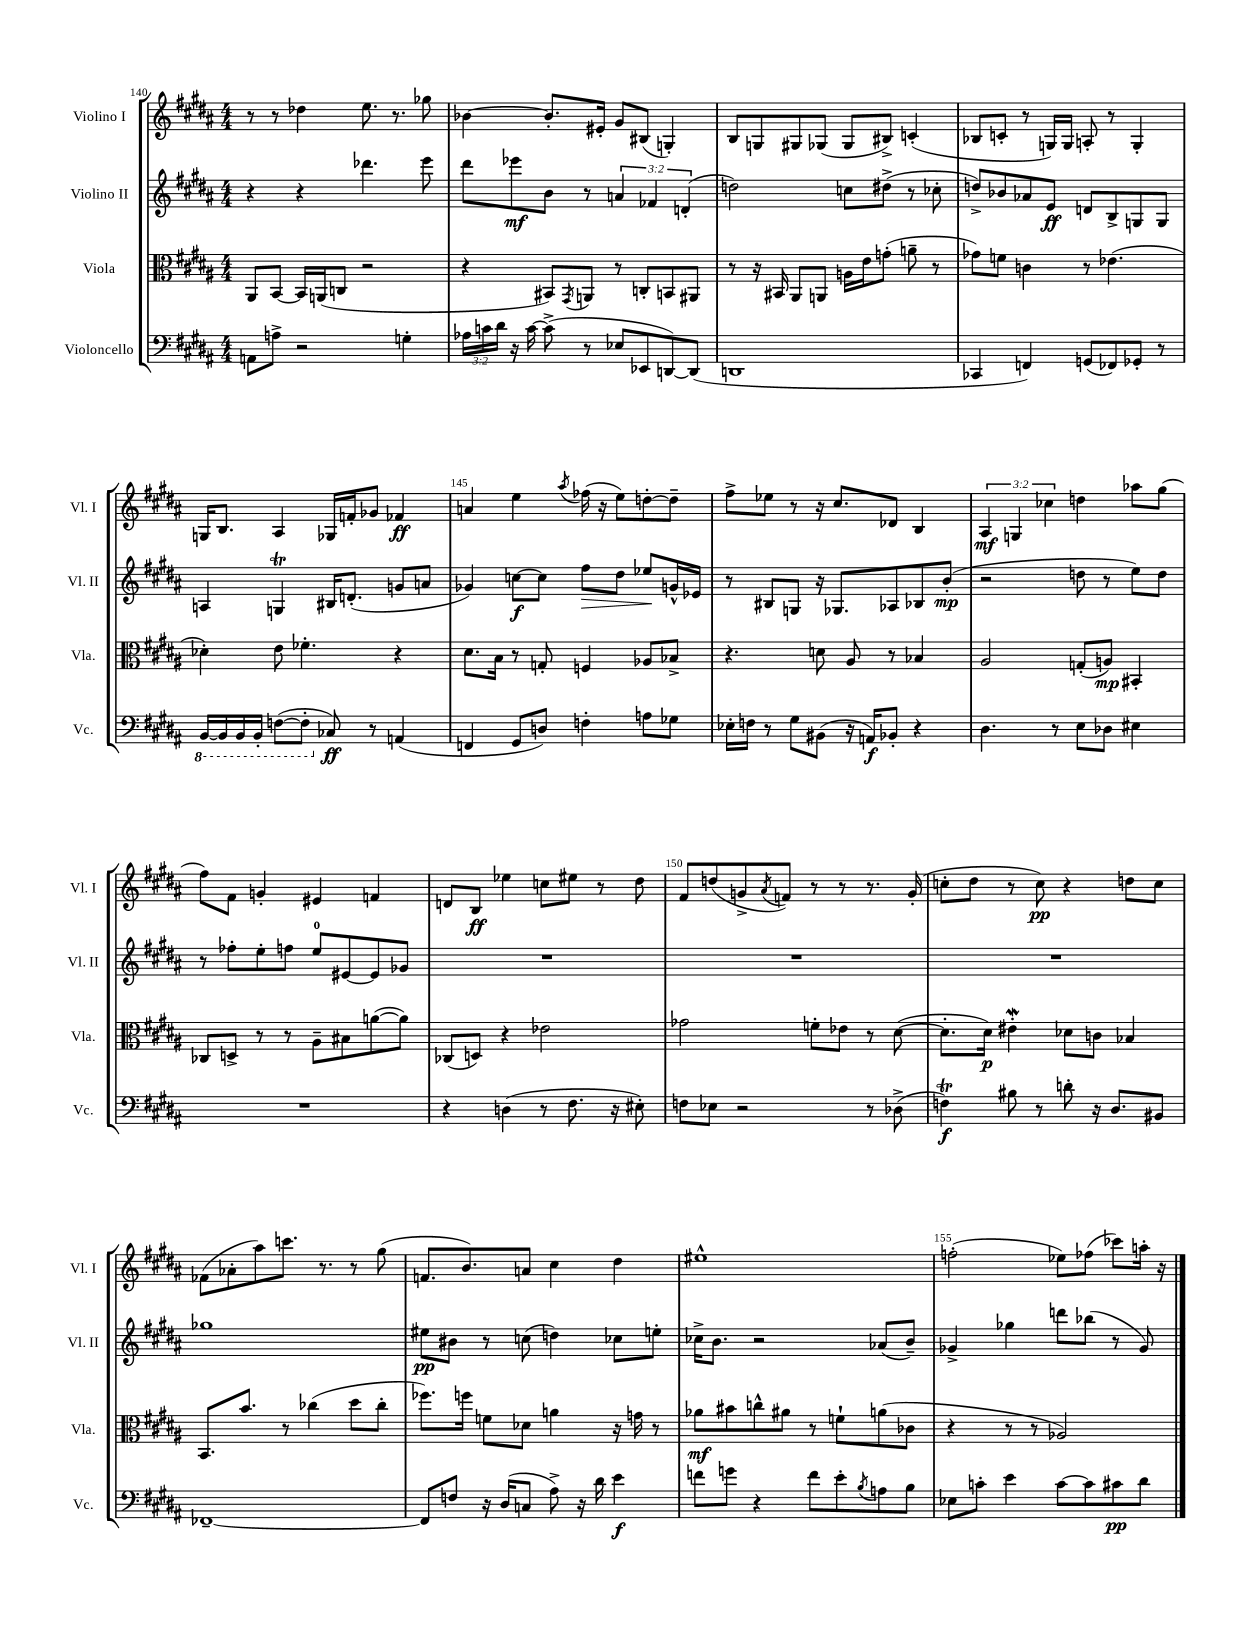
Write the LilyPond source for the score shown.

<<
\new StaffGroup <<
\new Staff = "s0" \with { instrumentName = "Violino I" shortInstrumentName = "Vl. I" } {
    \clef treble \key b \major \numericTimeSignature \time 4/4 \override Staff.TupletNumber.text = #tuplet-number::calc-fraction-text
    r8 r8 des''4 e''8. r8. ges''8 |
    bes'4~ bes'8.-. eis'16-. gis'8 bis8( g4-.) |
    b8 g8 gis8 ges8( ges8 bis8->) c'4-.( |
    bes8 c'8-. r8 g16) g16 a8-. r8 g4-. |
    g16 b8. ais4 ges16 f'16-. ges'8 fes'4\ff |
    a'4 e''4 \acciaccatura { ais''8 } fes''16( r16 e''8) d''8~-. d''8-- |
    fis''8-> ees''8 r8 r16 cis''8. des'8 b4 |
    \tuplet 3/2 { ais4\mf g4 ces''4 } d''4 aes''8 gis''8( |
    fis''8) fis'8 g'4-. eis'4 f'4 |
    d'8 b8\ff ees''4 c''8 eis''8 r8 dis''8 |
    fis'8 d''8( g'8-> \acciaccatura { ais'8 } f'8) r8 r8 r8. g'16-.( |
    c''8-. dis''8 r8 c''8\pp) r4 d''8 c''8 |
    fes'8( aes'8-. ais''8) c'''8. r8. r8 gis''8( |
    f'8. b'8.) a'8 cis''4 dis''4 |
    eis''1-^ |
    f''2-.( ees''8) fes''8( ces'''8) a''16-. r16 \bar "|." |
}
\new Staff = "s1" \with { instrumentName = "Violino II" shortInstrumentName = "Vl. II" } {
    \clef treble \key b \major \numericTimeSignature \time 4/4 \override Staff.TupletNumber.text = #tuplet-number::calc-fraction-text
    r4 r4 des'''4. e'''8 |
    dis'''8 ees'''8\mf b'8 r8 \tuplet 3/2 { a'4 fes'4 d'4-.( } |
    d''2) c''8 dis''8->( r8 ces''8-. |
    d''8->) bes'8 aes'8 e'8\ff d'8 b8-> g8 g8 |
    a4 g4\trill bis16 d'8.-.( g'8 a'8 |
    ges'4) c''8~\f c''8 fis''8\> dis''8 ees''8\! g'16-^ ees'16 |
    r8 bis8 g8 r16 ges8. aes8 bes8 b'8-.\mp( |
    r2 d''8 r8 e''8) d''8 |
    r8 fes''8-. e''8-. f''8 e''8-0 eis'8~ eis'8 ges'8 |
    R1 |
    R1 |
    R1 |
    ges''1 |
    eis''8\pp bis'8 r8 c''8( d''4) ces''8 e''8-. |
    ces''16-> b'8. r2 aes'8( b'8--) |
    ges'4-> ges''4 d'''8 bes''8( r8 ges'8) \bar "|." |
}
\new Staff = "s2" \with { instrumentName = "Viola" shortInstrumentName = "Vla." } {
    \clef alto \key b \major \numericTimeSignature \time 4/4
    ais,8 b,8~ b,16 a,16( c8 r2 |
    r4 bis,8) \acciaccatura { gis,8 } a,8 r8 c8-. b,8 ais,8 |
    r8 r16 bis,16 ais,8 a,8 a16 e'16 g'8-.( a'8-- r8 |
    ges'8) f'8 c'4 r8 ees'4.( |
    des'4-.) e'8 fes'4.-. r4 |
    dis'8. b16 r8 g8-. f4 aes8 bes8-> |
    r4. d'8 ais8 r8 bes4 |
    ais2 g8-.( a8\mp) bis,4-. |
    ces8 d8-> r8 r8 ais8-- bis8 a'8~( a'8) |
    ces8( d8) r4 ees'2 |
    ges'2 f'8-. ees'8 r8 dis'8~( |
    dis'8.-. dis'16\p) eis'4-.\mordent des'8 c'8 bes4 |
    b,8. b'8. r8 ces''4( dis''8 ces''8-. |
    fes''8.) f''16 f'8 des'8 a'4 r16 g'16 r8 |
    aes'8\mf bis'8 c''8-^ ais'8 r8 f'8-! a'8( ces'8 |
    r4 r8 r8 aes2) \bar "|." |
}
\new Staff = "s3" \with { instrumentName = "Violoncello" shortInstrumentName = "Vc." } {
    \clef bass \key b \major \numericTimeSignature \time 4/4 \override Staff.TupletNumber.text = #tuplet-number::calc-fraction-text
    a,8 a8-> r2 g4-. |
    \tuplet 3/2 { aes16 c'16 dis'16 } r16 c'16~ c'8->( r8 ees8 ees,8 d,8~) d,8( |
    d,1 |
    ces,4 f,4) g,8( fes,8) ges,8-. r8 |
    \ottava #-1 b,,16~ b,,16 b,,16 b,,16-. f,8~( f,8-. \ottava #0 ces8\ff) r8 a,4( |
    f,4 gis,8 d8) f4-. a8 ges8 |
    ees16-. f16 r8 gis8 bis,8( r16 a,16\f) bes,8-. r4 |
    dis4. r8 e8 des8 eis4 |
    R1 |
    r4 d4( r8 fis8. r16 eis8-.) |
    f8 ees8 r2 r8 des8->( |
    f4\trill\f) bis8 r8 d'8-. r16 dis8. bis,8 |
    fes,1~-- |
    fes,8 f8 r16 dis16( c8 ais8->) r16 dis'16 e'4\f |
    f'8 g'8 r4 f'8 e'8-. \acciaccatura { b8 } a8 b8 |
    ees8 c'8-. e'4 c'8~ c'8 cis'8\pp dis'8 \bar "|." |
}
>>
>>
\layout { \context { \Score currentBarNumber = #140 \override BarNumber.break-visibility = ##(#f #t #t) barNumberVisibility = #(every-nth-bar-number-visible 5) } }
